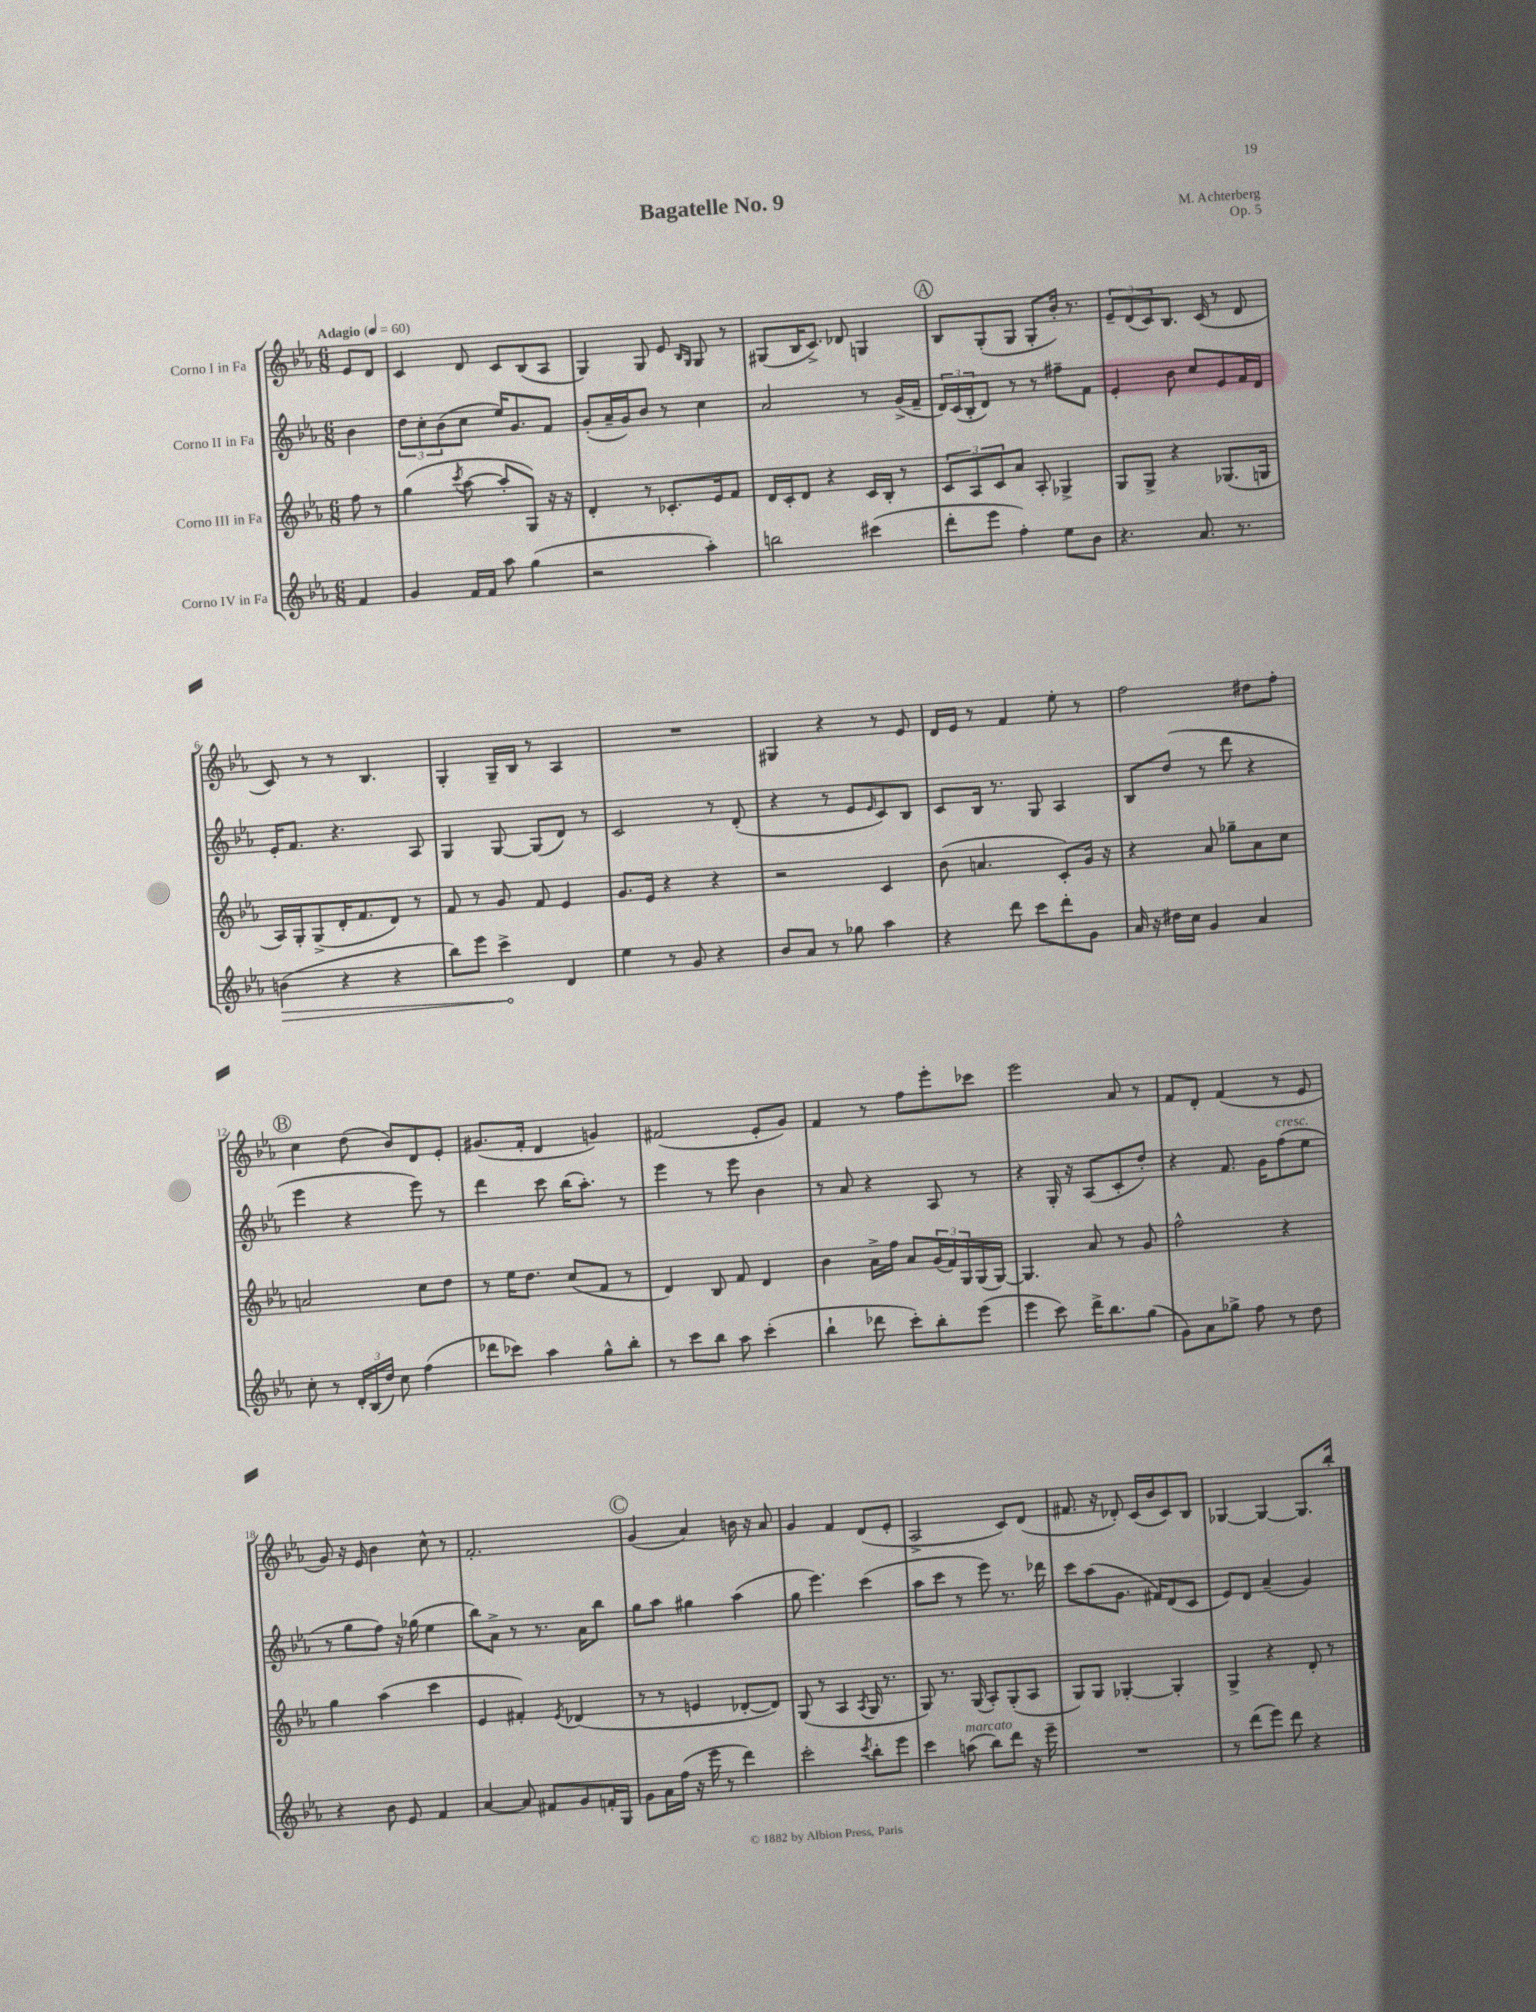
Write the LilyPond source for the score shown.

\header { title = "Bagatelle No. 9" composer = "M. Achterberg" opus = "Op. 5" }
<<
\new StaffGroup <<
\new Staff = "s0" \with { instrumentName = "Corno I in Fa" } {
    \clef treble \key ees \major \numericTimeSignature \time 6/8 \partial 4 \tempo "Adagio" 4 = 60
    ees'8 d'8 |
    c'4 d'8 c'8 bes8( aes8 |
    g4) g8 ees'8 \grace { bes16 g16 } g8 r8 |
    gis8( bes16 c'8.->) des'8 g4 |
    \mark \markup { \circle "A" } bes8 g8-.( g8 g8-. bes'16-.) r8. |
    \tuplet 3/2 { ees'8-- d'8( c'8) } bes8. c'16( r8 d'8 |
    c'8) r8 r8 bes4. |
    g4-. g16-- bes16 r8 aes4 |
    R2. |
    gis4 r4 r8 ees'8 |
    d'16 ees'16 r8 f'4 ees''8-. r8 |
    f''2 dis''8 f''8-. |
    \mark \markup { \circle "B" } c''4 d''8( bes'8) d'8 ees'8-. |
    gis'8.( f'16-. d'4 g'4) |
    fis'2( ees'8-. g'8) |
    f'4 r8 f''8 ees'''8-. ces'''8 |
    ees'''2 aes'8 r8 |
    f'8 d'8-. f'4( r8 ees'8 |
    g'8) r16 ees'16 bes'4 c''8-^ r8 |
    f'2.-. |
    \mark \markup { \circle "C" } g'4( aes'4) b'16 r16 aes'8 |
    g'4 f'4 d'8( ees'8-. |
    aes2-> c'8) d'8( |
    fis'8. r16 des'8-.) c'16( bes'16 c'8) bes8 |
    ges4~ ges4~ ges8. bes''16-. \bar "|." |
}
\new Staff = "s1" \with { instrumentName = "Corno II in Fa" } {
    \clef treble \key ees \major \numericTimeSignature \time 6/8 \partial 4
    bes'4 |
    \tuplet 3/2 { d''8 c''8-. bes'8( } c''8 ees''16) g'8. f'8 |
    g'8-.( aes'16-- g'16) bes'8 r8 c''4 |
    aes'2 r8 g'16->( f'16-- |
    \mark \markup { \circle "A" } \tuplet 3/2 { d'16) c'16( bes16-. } d'8) r8 r8 fis''8-- f'8 |
    ees'4-. bes'8 c''8 ees'8 f'16 d'16 |
    ees'16-. f'8. r4. aes8 |
    g4 g8~ g8( d'8) r8 |
    c'2 r8 d'8-.( |
    r4 r8 ees'8 \grace { ees'16 } c'8) bes8 |
    c'8 bes16 r8. g8 aes4 |
    bes8 d''8( r8 d'''8 r4 |
    \mark \markup { \circle "B" } ees'''4 r4 ees'''8) r8 |
    d'''4 c'''8 bes''16( aes''8.-.) r8 |
    ees'''4 r8 ees'''8 bes'4 |
    r8 aes'8 r4 aes8 r8 |
    r4 g16-. r16 aes8( c'8-. d''8-.) |
    r4 f'8. g'16 f''8^\markup { \italic "cresc." }( ees''8 |
    r8 g''8 f''8) r16 ges''16( ees''4 |
    bes''8) aes'8-> r8 r8. aes'16 bes''8 |
    \mark \markup { \circle "C" } g''8 aes''8 gis''4 aes''4( |
    g''8 ees'''4.) c'''4( |
    aes''8 c'''8 r8 ees'''8) r8. des'''16 |
    c'''8 aes''8( g'8. fis'16) d'8( c'8 |
    ees'8) d'8 aes'4--( g'4) \bar "|." |
}
\new Staff = "s2" \with { instrumentName = "Corno III in Fa" } {
    \clef treble \key ees \major \numericTimeSignature \time 6/8 \partial 4
    f''8 r8 |
    g''4( \acciaccatura { c'''8 } aes''8~ aes''8-. g8) r16 r16 |
    d'4-. r8 ces'8.-. ees'16 f'8 |
    d'16 c'16-. d'8 r4 c'16 bes16-. r8 |
    \mark \markup { \circle "A" } \tuplet 3/2 { c'8 aes8 c'8 } aes'8 aes8-. ges4-> |
    g8 g8-> r4 ges8.( g16 |
    aes16) g16-. g8->( d'16-. f'8. d'8) r8 |
    f'8 r8 g'8 f'8 ees'4 |
    g'8. ees'16 r4 r4 |
    r2 c'4 |
    bes'8( a'4. c'8-.) g'16 r16 |
    r4 aes'8 ges''8-- aes'8 c''8 |
    \mark \markup { \circle "B" } a'2 c''8 d''8 |
    r8 ees''16 d''8. c''8( f'8 r8 |
    d'4) bes8 f'8 d'4 |
    bes'4 aes'16-> f''16 aes'8 \tuplet 3/2 { g'16( f'16) g16 } g16( g16~) |
    g4. aes'8 r8 g'8 |
    f''2-^ r4 |
    g''4 aes''4( c'''4 |
    ees'4 fis'4-.) \acciaccatura { ees'8 } des'4( |
    \mark \markup { \circle "C" } r8 r8 e'4 des'8~-. des'8) |
    g8( r8 aes4 \acciaccatura { aes8 } g16 r8. |
    g8) r8. g16( aes8-.) g8-.( aes8 |
    g8) g8 ges4~-. ges4-. |
    g4-> r4 d'8-. r8 \bar "|." |
}
\new Staff = "s3" \with { instrumentName = "Corno IV in Fa" } {
    \clef treble \key ees \major \numericTimeSignature \time 6/8 \partial 4
    f'4 |
    g'4 f'16 f'16 aes''8 g''4( |
    r2 aes''4-.) |
    b''2 cis'''4( |
    \mark \markup { \circle "A" } d'''8-. ees'''8 f''4-.) ees''8 bes'8 |
    r4. aes'8. r8. |
    \once \override Hairpin.circled-tip = ##t b'4\>( r4 r4 |
    bes''8) ees'''8 c'''4->\! d'4 |
    ees''4 r8 g'8 r4 |
    bes'8 aes'8 r8 ges''8 aes''4 |
    r4 d'''8 c'''8 d'''8-. g'8 |
    aes'16 r16 dis''16 c''16 g'4 aes'4 |
    \mark \markup { \circle "B" } c''8-. r8 \tuplet 3/2 { d'16-. bes16( d''16) } c''8 f''4( |
    des'''8 ces'''8) aes''4 g''8-^ bes''8-. |
    r8 c'''8 bes''8 aes''8 c'''4-.( |
    bes''4-! des'''8 c'''8-.) bes''8-. ees'''8( |
    ees'''4 c'''8) d'''16-> bes''8. g''8( |
    g'8) aes'8 ges''8-> f''8 r8 d''8 |
    r4 bes'8 ees'8 f'4 |
    aes'4~ aes'8 fis'8 g'8 f'16-. g16 |
    \mark \markup { \circle "C" } g'8 aes'16 f''16( r16 ees'''16 r8 d'''4) |
    c'''2-. \acciaccatura { c'''8 } bes''8-. ees'''8 |
    c'''4 a''8^\markup { \italic "marcato" }( bes''8) d'''8 r16 ees'''16-- |
    R2. |
    r8 d'''8( ees'''8) d'''8 r4 \bar "|." |
}
>>
>>
